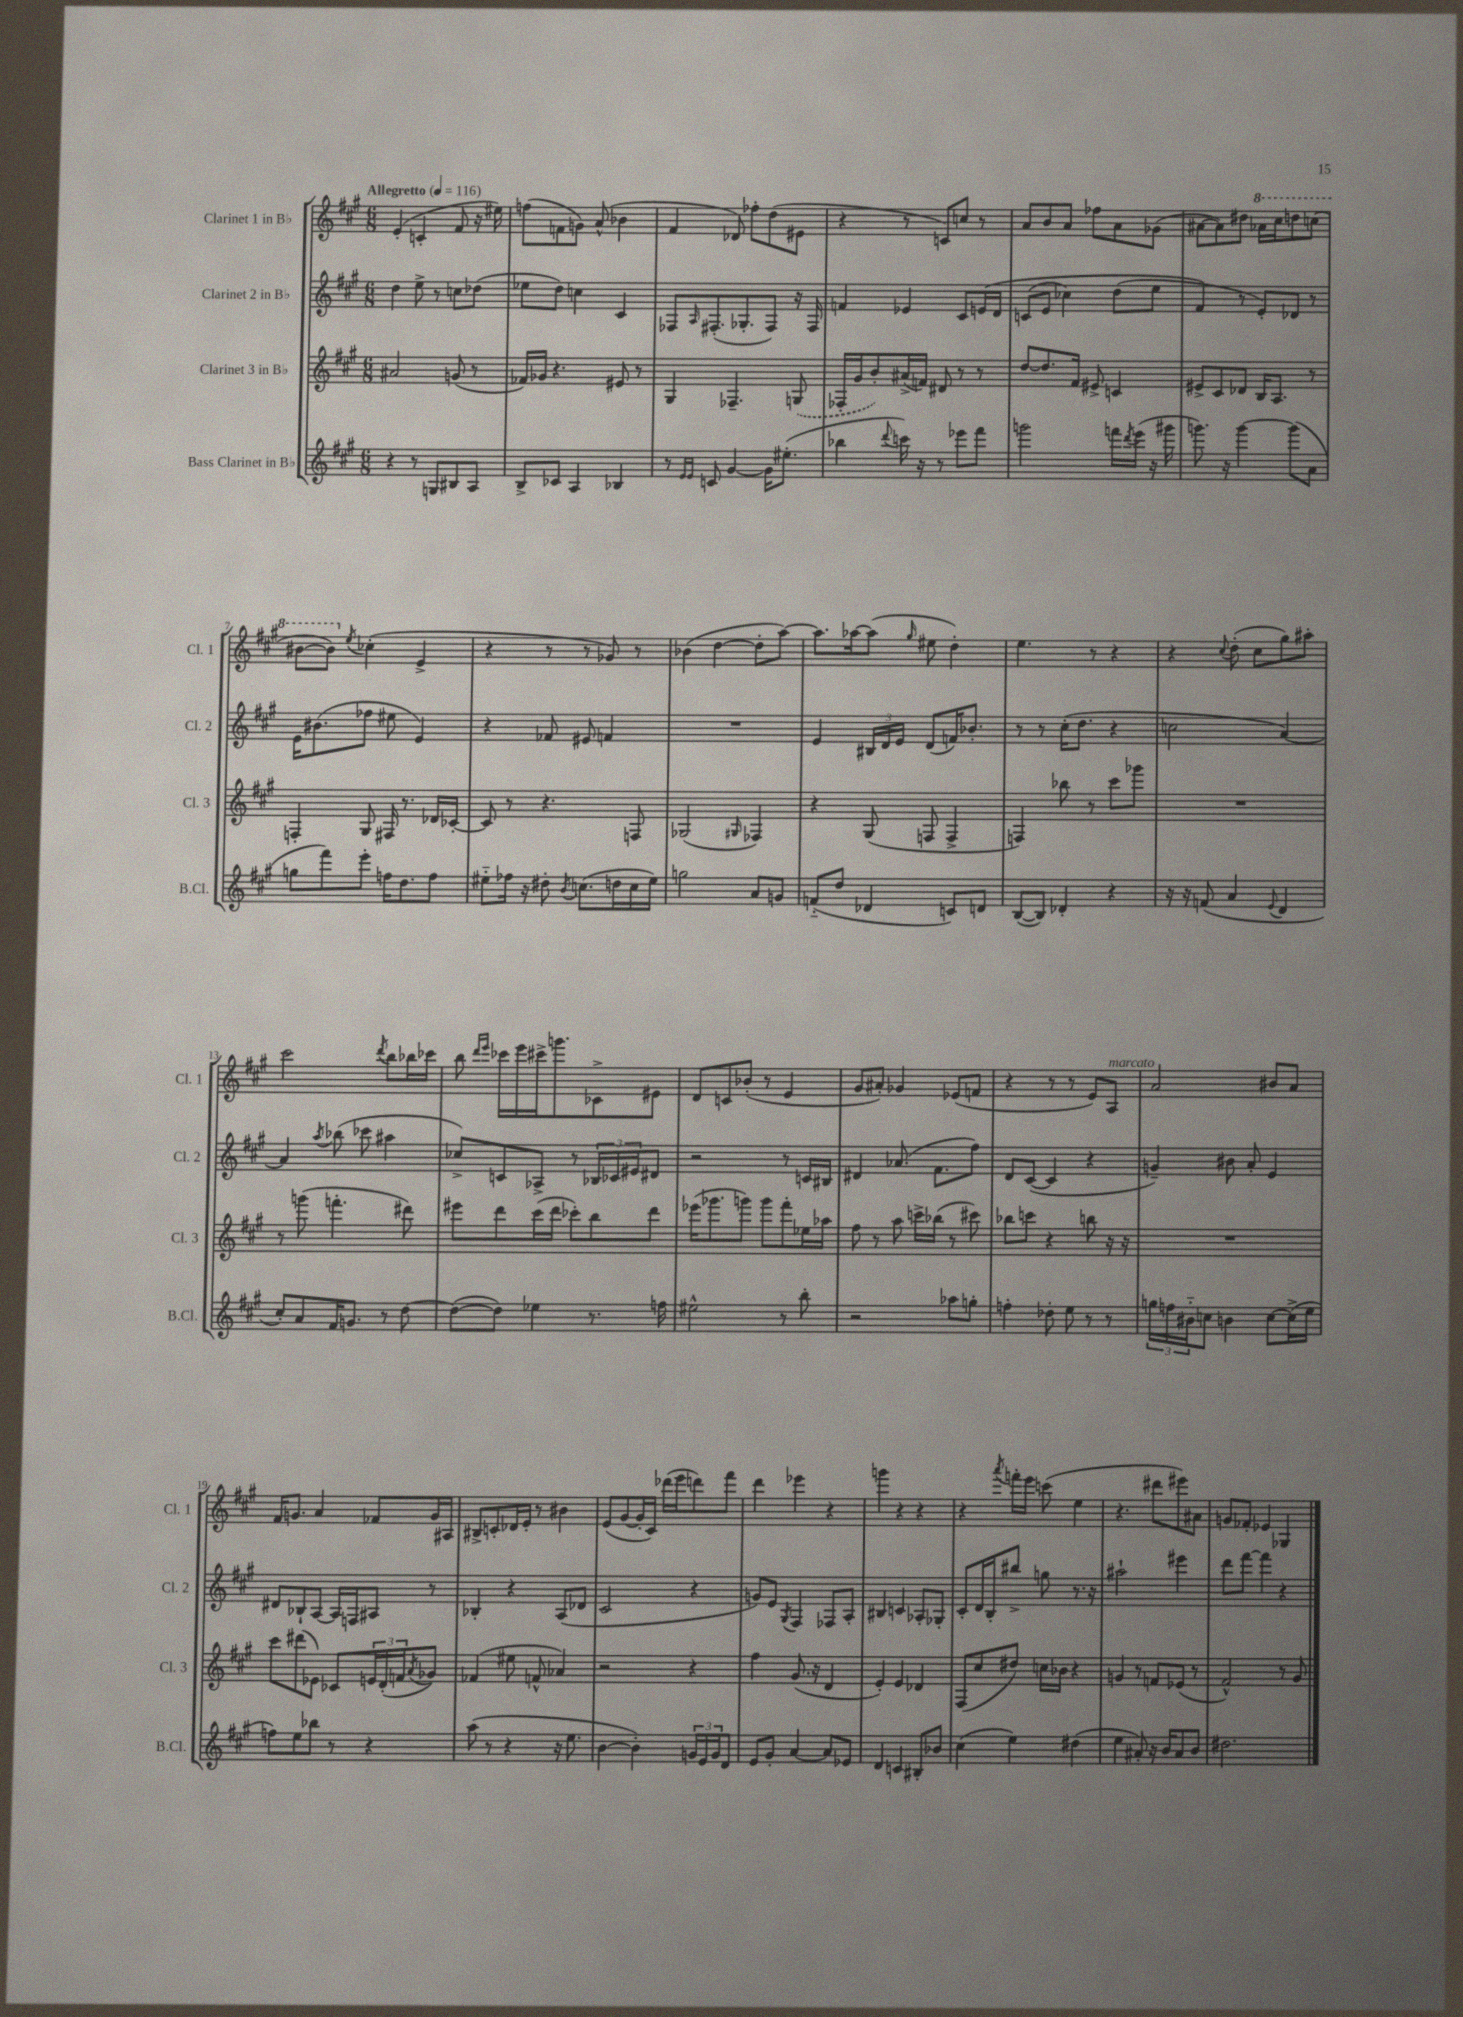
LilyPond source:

<<
\new StaffGroup <<
\new Staff = "s0" \with { instrumentName = "Clarinet 1 in Bb" shortInstrumentName = "Cl. 1" } {
    \clef treble \key a \major \numericTimeSignature \time 6/8 \tempo "Allegretto" 4 = 116
    e'4-.( c'4-. fis'8 r16 eis''16) |
    f''8( f'8 g'8) a'8-^( bes'4 |
    fis'4 des'8) fes''8-. d''8( eis'8 |
    r4 r8 c'8) c''8 r8 |
    a'8 b'8 a'8 fes''8 a'8 ges'8( |
    ais'8~ ais'8) dis''8 \ottava #1 aes''16 cis'''16 d'''!8 c'''8( |
    bis''8~ bis''8) \ottava #0 \acciaccatura { e''8 } ces''4-.( e'4-> |
    r4 r8 r8 ges'8) r8 |
    bes'4( d''4~ d''8-. a''8~) |
    a''8. aes''16~ aes''8( \grace { gis''16 } eis''8 d''4-.) |
    e''4. r8 r4 |
    r4 \appoggiatura { cis''8 } d''8-.( cis''8 gis''8) ais''8-. |
    cis'''2 \acciaccatura { d'''8 } b''8 bes''16 ces'''16 |
    b''8 \grace { d'''16 e'''16 } ces'''16 e'''16 cis'''16-> g'''8. ces'8-> eis'8 |
    d'8 c'8 bes'8-.( r8 e'4 |
    gis'8 ais'8-.) ges'4 ees'8( f'8 |
    r4 r8 r8 e'8) a8^\markup { \italic "marcato" } |
    a'2 bis'8 a'8 |
    fis'16 g'8. a'4 fes'8 g'16 ais16 |
    bis8-> c'8-. des'16 e'16-. r8 bis'4 |
    e'8( gis'8~ gis'16-. cis'16) des'''16( e'''16 d'''8) fis'''8 |
    d'''4 ees'''4 r4 |
    g'''4 r4 r4 |
    r4 \acciaccatura { a'''8 } f'''16-. e'''16 c'''8( e''4 |
    r4. dis'''8 eis'''8) ais'8 |
    g'8 fes'8-. ees'4 ges4 \bar "|." |
}
\new Staff = "s1" \with { instrumentName = "Clarinet 2 in Bb" shortInstrumentName = "Cl. 2" } {
    \clef treble \key a \major \numericTimeSignature \time 6/8
    d''4 e''8-> r8 c''8 des''8( |
    ees''8 d''8) c''4 cis'4 |
    fes8 \grace { a16 } fis8.-.( ges8.-. fis8) r16 fis16 |
    f'4 ees'4 cis'8 e'16\( d'16 |
    c'8( e'8 ces''4) d''8( e''8 |
    fis'4\) r8 e'8-.) des'8 r8 |
    e'16 bis'8.( fes''8 eis''8 e'4) |
    r4 fes'8 eis'8 f'4 |
    R2. |
    e'4 \tuplet 3/2 { bis16 d'16 e'16 } d'8( f'16) bes'8.-. |
    r8 r8 cis''16-.( d''8. r4 |
    c''2 a'4~) |
    a'4 \acciaccatura { a''8 } bes''8( ces'''8 ais''4 |
    ces''8->) c'8 aes8-> r8 \tuplet 3/2 { bes16 ces'16 eis'16 } dis'8 |
    r2 r8 c'16 bis16 |
    dis'4 aes'8.( fis'8. fis''8) |
    d'8 cis'8~( cis'4 r4 |
    g'4--) bis'8 a'8-. e'4 |
    dis'8 bes8-! a8~ a16 f16 ais8 r8 |
    bes4-. r4 a8( des'8 |
    cis'2 r4 |
    g'8) e'8 \acciaccatura { gis8 } fis4 fes8 a8-. |
    bis4 c'4 aes8-. ges8-. |
    cis'8-. d'16 b16-. bis''8-> g''8 r8. r16 |
    ais''2-! eis'''4 |
    d'''8 fis'''8~ fis'''4 r4 \bar "|." |
}
\new Staff = "s2" \with { instrumentName = "Clarinet 3 in Bb" shortInstrumentName = "Cl. 3" } {
    \clef treble \key a \major \numericTimeSignature \time 6/8
    ais'2 g'8( r8 |
    fes'16) ges'16 r4. eis'8 r8 |
    gis4 fes4.-- \once \slurDashed g8( |
    fes16-. gis'16 b'8-.) ais'16->( f'16) dis'8 r8 r8 |
    d''8~ d''8. fis'16 eis'8-> c'4 |
    eis'8-> cis'8 des'8 b16 a8. r8 |
    f4-. gis8 fis16 r8. des'16 ces'16~-. |
    ces'8 r8 r4. f8 |
    ges2( \grace { gis16 } fes4) |
    r4 gis8( f8 f4-> |
    f4) bes''8 r8 cis'''8 ges'''8 |
    R2. |
    r8 g'''8( f'''4.-. dis'''8) |
    eis'''8 d'''8 cis'''16( d'''16 ces'''8-.) b''8 d'''8 |
    ees'''16( ges'''8. g'''8) g'''8 fis'''8-. ees''16 aes''16 |
    fis''8 r8 a''8 c'''16-> bes''16( r8 cis'''8) |
    bes''8 c'''8 r4 b''8 r16 r16 |
    R2. |
    cis'''8 dis'''8( ees'8) ces'8 \tuplet 3/2 { e'16 d'16-.( f'16 } \acciaccatura { a'8 } ges'8) |
    fes'4( eis''8 f'8-^ aes'4) |
    r2 r4 |
    fis''4 gis'8.( r16 d'4 |
    e'4-.) e'4 des'4 |
    fis8( cis''8 dis''8) c''16 bes'16 r4 |
    g'4 r8 f'8 ees'8( r8 |
    fis'2-^) r8 gis'8 \bar "|." |
}
\new Staff = "s3" \with { instrumentName = "Bass Clarinet in Bb" shortInstrumentName = "B.Cl." } {
    \clef treble \key a \major \numericTimeSignature \time 6/8
    r4 r8 g8 bis8 a8 |
    b8-> ces'8 a4 bes4 |
    r8 \grace { e'16 e'16 } c'8 gis'4~ gis'16 eis''8.-.( |
    bes''4 \appoggiatura { d'''8 } c'''16) r16 r8 ees'''8 fis'''8 |
    g'''2 f'''16 \acciaccatura { d'''8 } e'''16( r16 gis'''16 |
    g'''8.) r16 g'''4~ g'''8( a'8 |
    g''8 fis'''8) e'''8-. f''16 d''8. f''8 |
    eis''8-_ fes''16 r16 dis''8-. \acciaccatura { b'8 } c''8.( d''16 c''16 eis''16) |
    g''2 a'8 g'8 |
    f'8-_( d''8 des'4 c'8) d'8 |
    b8~( b8) des'4-. r4 |
    r16 r16 f'8( a'4 \appoggiatura { e'8 } d'4 |
    cis''8-.) a'8 fis'16 g'8. r8 d''8~ |
    d''8~( d''8) ees''4 r8. f''16 |
    eis''2-^ r8 b''8-. |
    r2 aes''8 g''8-. |
    f''4-. des''8-. e''8 r8 r8 |
    \tuplet 3/2 { g''16 f''16 bis'16-_ } c''8 b'4 c''8~ c''16->( e''16 |
    f''8) e''8 bes''8 r8 r4 |
    a''8( r8 r4 r16 e''8. |
    b'4~ b'4-.) \tuplet 3/2 { g'16 e'16 g'16 } d'8 |
    e'8 gis'8-. a'4~ a'8 ees'8 |
    d'4 c'4 bis8-. bes'8 |
    cis''4( e''4) dis''4( |
    e''4 ais'8-.) r16 b'16 ais'8 b'8 |
    dis''2. \bar "|." |
}
>>
>>
